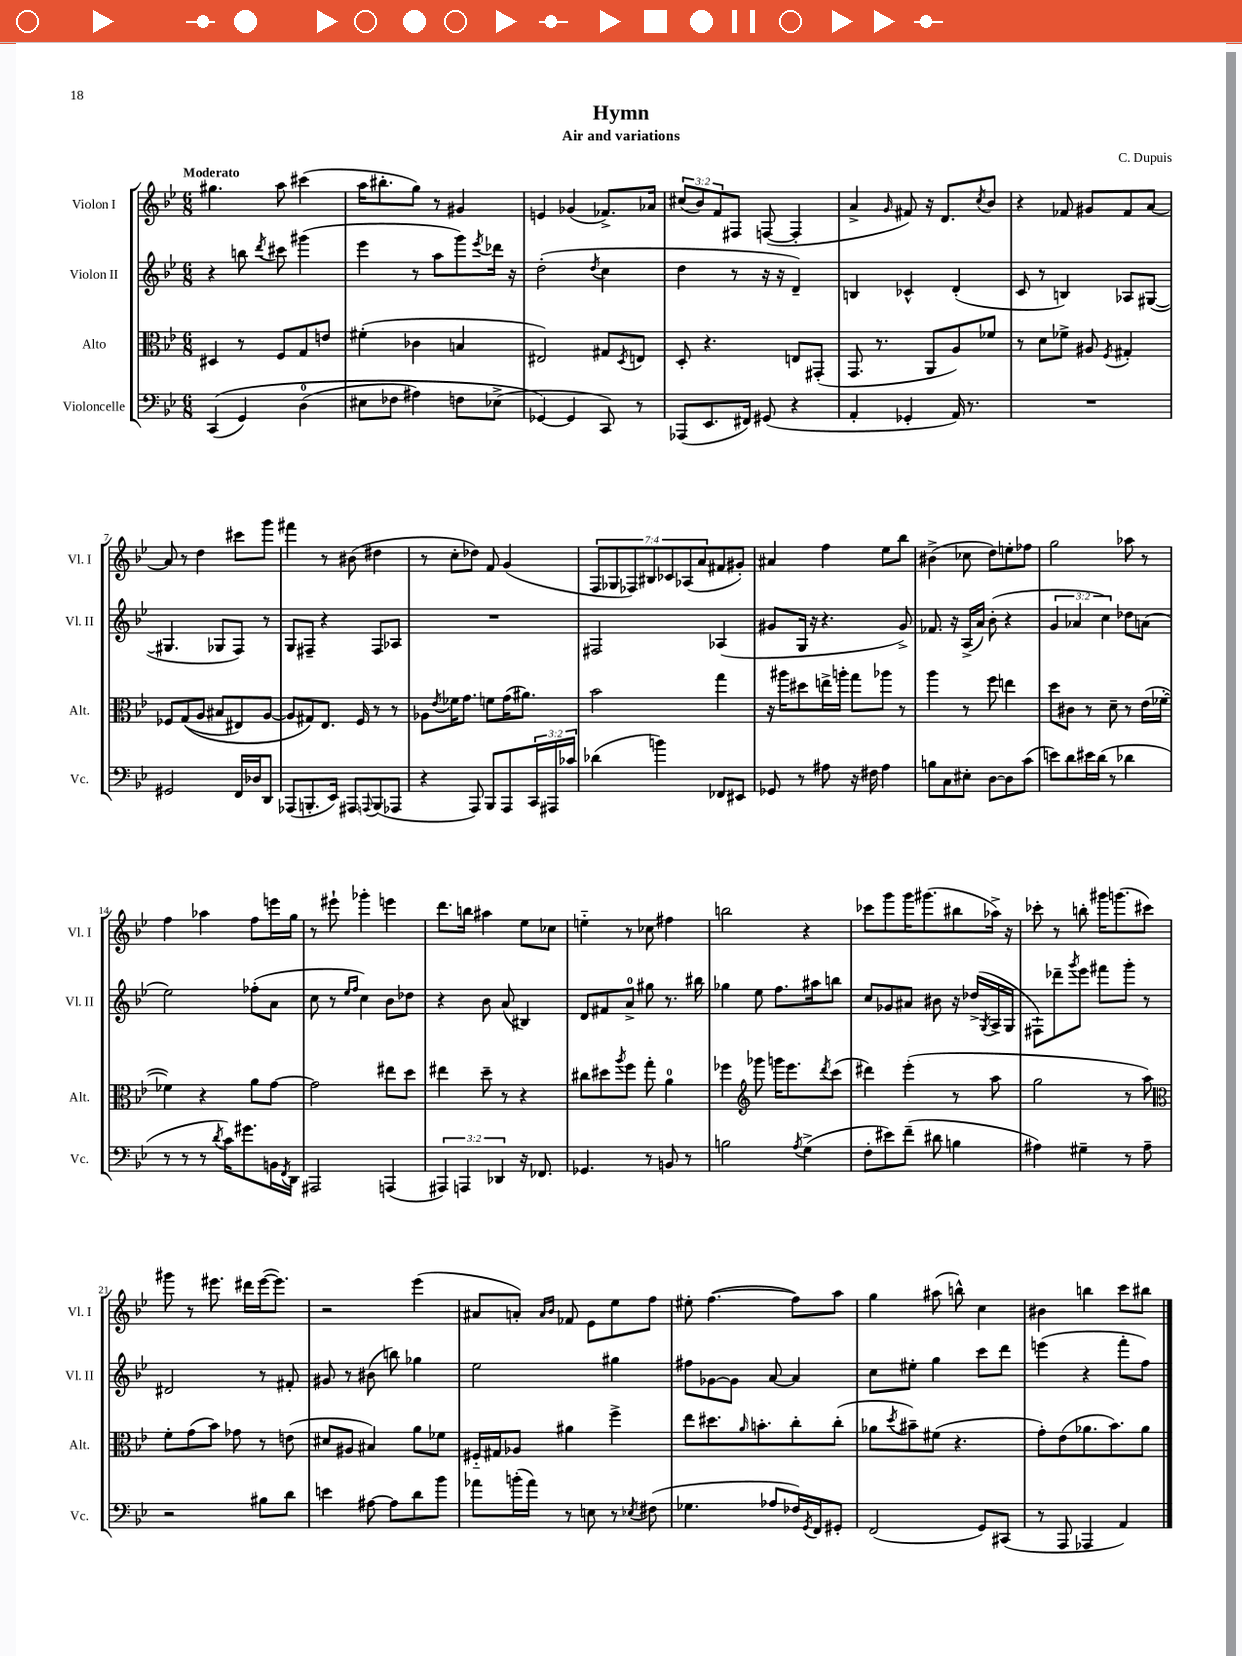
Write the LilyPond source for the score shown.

\header { title = "Hymn" composer = "C. Dupuis" subtitle = "Air and variations" }
<<
\new StaffGroup <<
\new Staff = "s0" \with { instrumentName = "Violon I" shortInstrumentName = "Vl. I" } {
    \clef treble \key bes \major \numericTimeSignature \time 6/8 \override Staff.TupletNumber.text = #tuplet-number::calc-fraction-text \tempo "Moderato"
    gis''4. a''8 cis'''4( |
    a''16 bis''8.-. g''8) r8 gis'4 |
    e'4 ges'4( fes'8.->) aes'16 |
    \tuplet 3/2 { cis''8( bes'8) f'8 } fis8 f8~( f4-. |
    a'4-> \grace { g'16 } fis'8) r16 d'8. \acciaccatura { c''8 } bes'8 |
    r4 fes'8 gis'8 fes'8 a'8~ |
    a'8 r8 d''4 cis'''8 g'''8 |
    fis'''4 r8 bis'8( dis''4 |
    r8 c''8-. des''8) f'8 g'4( |
    \tuplet 7/4 { f8 ges8 fes8) bis8 ces'8 aes8( a'8 } fis'8 gis'8-.) |
    ais'4 f''4 ees''8 bes''8 |
    bis'4->( ces''8 d''8) e''8-. fes''8 |
    g''2 aes''8 r8 |
    f''4 aes''4 f''8 e'''16 g''16 |
    r8 eis'''8-! ges'''4-. e'''4 |
    d'''8. b''16 ais''4 ees''8 ces''8 |
    e''4-_ r8 ces''8 fis''4 |
    b''2 r4 |
    ces'''8 g'''8 g'''16 gis'''8.( bis''8 aes''16->) r16 |
    ces'''8-. r8 b''8-. gis'''16 g'''8.( cis'''8) |
    gis'''8 r8 eis'''8. dis'''16 eis'''16~( eis'''8.) |
    r2 ees'''4( |
    ais'8 a'8-.) \grace { a'16 bes'16 } fes'8 ees'8 ees''8 f''8 |
    eis''8-. f''4.~( f''8) a''8 |
    g''4 ais''8( b''8-^) c''4 |
    bis'4 b''4 c'''8 bis''8 \bar "|." |
}
\new Staff = "s1" \with { instrumentName = "Violon II" shortInstrumentName = "Vl. II" } {
    \clef treble \key bes \major \numericTimeSignature \time 6/8 \override Staff.TupletNumber.text = #tuplet-number::calc-fraction-text
    r4 b''8 \acciaccatura { d'''8 } cis'''8 gis'''4( |
    ees'''4 r8 a''8 g'''8) \acciaccatura { ees'''8 } des'''16 r16 |
    d''2-.( \acciaccatura { d''8 } c''4 |
    d''4 r8 r16 r16 d'4--) |
    b4 ces'4-^ d'4-.( |
    c'8 r8 b4) aes8 gis8~( |
    gis4. ges8 f8) r8 |
    g8 fis8-- r4 fis8 aes8 |
    R2. |
    fis2 aes4( |
    gis'8 g16 r16 r4. gis'8->) |
    fes'8. r16 a16->( a'16) bes'8-.( r4 |
    \tuplet 3/2 { g'4 aes'4 c''4) } des''8 a'8( |
    ees''2) fes''8-.( a'8 |
    c''8 r8 \grace { ees''16 f''16 } c''4) bes'8 des''8 |
    r4 bes'8 a'8( bis4) |
    d'8 fis'8 a'8-0-> gis''8 r8. bis''16 |
    ges''4 ees''8 f''8. ais''16 b''8 |
    c''8 ges'8 ais'8 bis'8 r16 des''16->( \acciaccatura { g8 } a16-> g16 |
    fis8-!) des'''8-- \acciaccatura { g'''8 } ees'''8 fis'''8 g'''8-. r8 |
    dis'2 r8 fis'8-. |
    gis'8 r8 bis'8( b''8) ges''4 |
    ees''2 gis''4 |
    fis''8 ges'8~ ges'8 a'8~ a'4 |
    c''8 eis''8-. g''4 c'''8 d'''8 |
    e'''4( r4 f'''8-. f''8) \bar "|." |
}
\new Staff = "s2" \with { instrumentName = "Alto" shortInstrumentName = "Alt." } {
    \clef alto \key bes \major \numericTimeSignature \time 6/8
    dis4 r8 f8 g8 e'8 |
    fis'4-.( ces'4 b4 |
    eis2) gis8 \acciaccatura { d8 } e8 |
    d8-. r4. e8 gis,8-.( |
    g,8. r8. a,8 a8) fes'8 |
    r8 d'8 fes'8-> ais8 \acciaccatura { f8 } gis4-. |
    fes8 g8(\( a8 bis8 eis8) a8~ |
    a8 gis8\) ees8. f16 r8 r8 |
    aes8 \acciaccatura { ees'8 } fes'16 g'8. f'8 g'16( ais'8.) |
    bes'2 g''4 |
    r16 ais''16 dis''8 e''16-> a''16-. g''8 aes''8 r8 |
    a''4 r8 f''8 e''4 |
    d''8 cis'8 r8 d'8-- r8 ees'16( fes'16~-. |
    fes'4) r4 a'8 g'8~ |
    g'2 eis''8 d''8 |
    eis''4 d''8-- r8 r4 |
    cis''8 dis''8 \acciaccatura { a''8 } f''8 g''8-. a'4-0 |
    fes''4 \clef treble ges'''8 g'''16 ees'''8. \acciaccatura { d'''8 } c'''8( |
    dis'''4) ees'''4-.( r8 a''8 |
    g''2 r8 a''8) |
    \clef alto f'8-. g'8( bes'8) ges'8 r8 e'8( |
    dis'8 ais8 bis4) a'8 fes'8 |
    fis16-_ gis16 aes8 ais'4 f''4-> |
    ees''8 dis''8. \grace { a'16 } b'8.-. c''8-. c''8-.( |
    aes'8 \acciaccatura { d''8 } bis'8--) fis'8( r4. |
    g'8-.) ees'8( aes'8. bes'8.) aes'8 \bar "|." |
}
\new Staff = "s3" \with { instrumentName = "Violoncelle" shortInstrumentName = "Vc." } {
    \clef bass \key bes \major \numericTimeSignature \time 6/8 \override Staff.TupletNumber.text = #tuplet-number::calc-fraction-text
    c,4(\( g,4) d4-0( |
    eis8 fes8 ais4) f8 ees8->( |
    ges,4~\) ges,4 c,8) r8 |
    aes,,8( ees,8. fis,16) gis,8( r4 |
    a,4-. ges,4-. a,16) r8. |
    R2. |
    gis,2 f,16 des16 d,8 |
    aes,,8( b,,8.-. ees,16) ais,,8 \appoggiatura { a,,8 } b,,8( aes,,8 |
    r4 a,,8) bes,,8 a,,8 \tuplet 3/2 { c,16 ais,,16 ces'16 } |
    des'4( b'4) fes,8 eis,8 |
    ges,8 r8 ais8 r16 fis16 ais4 |
    b8 c8 eis8-. d8~ d8 c'8( |
    e'8) d'8 eis'16 d'16( r8 des'4 |
    r8 r8 r8 \acciaccatura { d'8 } c'16) gis'8. b,16 \acciaccatura { f,8 } d,16 |
    ais,,2 a,,4( |
    \tuplet 3/2 { ais,,4) a,,4 des,4 } r16 fes,8. |
    ges,4. r8 b,8 r8 |
    b2 \acciaccatura { a8 } g4->( |
    f8-. eis'8) f'8--( dis'8 b4 |
    ais4) gis4-- r8 ais8-- |
    r2 bis8 d'8 |
    e'4 ais8~ ais8 d'8 bes'8 |
    aes'8 b'16-.( aes'16) r8 e8 r8 \acciaccatura { ees8 } fis8( |
    ges4. aes8 fes16) \acciaccatura { g,8 } f,16 gis,8-. |
    f,2( g,8) cis,8( |
    r8 a,,8 aes,,4 a,4) \bar "|." |
}
>>
>>
